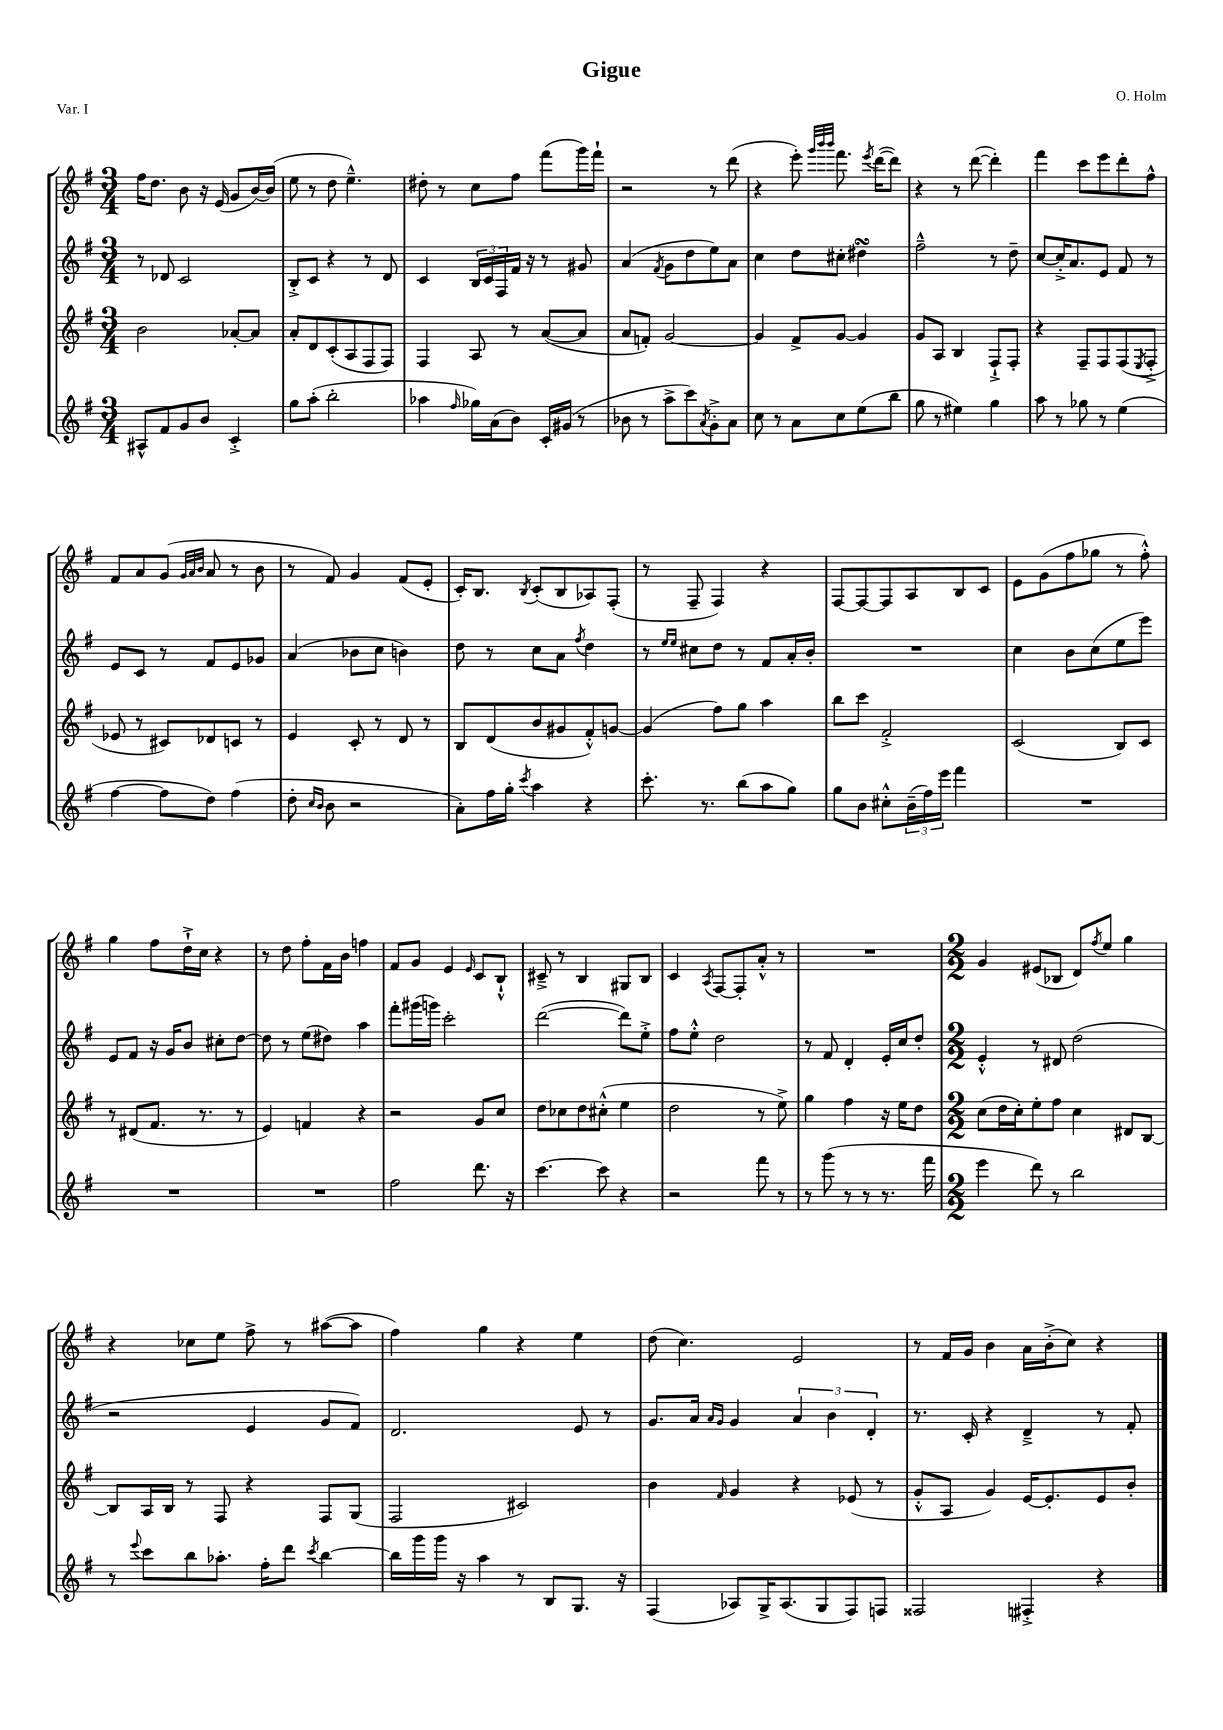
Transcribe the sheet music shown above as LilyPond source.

\header { title = "Gigue" composer = "O. Holm" piece = "Var. I" }
<<
\new StaffGroup <<
\new Staff = "s0" {
    \clef treble \key g \major \numericTimeSignature \time 3/4
    fis''16 d''8. b'8 r16 e'16( g'8 b'16~) b'16( |
    e''8 r8 d''8 e''4.---^) |
    dis''8-. r8 c''8 fis''8 fis'''8( g'''16) fis'''16-! |
    r2 r8 d'''8( |
    r4 e'''8-.) \grace { g'''32 b'''32 b'''32 } fis'''8. \acciaccatura { e'''8 } d'''16~( d'''8) |
    r4 r8 d'''8~( d'''4-.) |
    fis'''4 c'''8 e'''8 d'''8-. fis''8-^ |
    fis'8 a'8 g'8( \grace { g'32 a'32 b'32 } a'8 r8 b'8 |
    r8 fis'8) g'4 fis'8( e'8-. |
    c'16-.) b8. \acciaccatura { b8 } c'8-.( b8 aes8) fis8-.( |
    r8 fis8-- fis4) r4 |
    fis8~ fis8~ fis8 a8 b8 c'8 |
    e'8 g'8( fis''8 ges''8 r8 fis''8-.-^) |
    g''4 fis''8 d''16-!-> c''16 r4 |
    r8 d''8 fis''8-. fis'16 b'16 f''4 |
    fis'8 g'8 e'4 \grace { e'16 } c'8 b8-!-^ |
    cis'8---> r8 b4 gis8 b8 |
    c'4 \acciaccatura { a8 } fis8~ fis8-. a'8-.-^ r8 |
    R2. |
    \numericTimeSignature \time 2/2 g'4 eis'8( bes8 d'8) \acciaccatura { fis''8 } e''8 g''4 |
    r4 ces''8 e''8 fis''8-> r8 ais''8~( ais''8 |
    fis''4) g''4 r4 e''4 |
    d''8( c''4.) e'2 |
    r8 fis'16 g'16 b'4 a'16 b'16-.->( c''8) r4 \bar "|." |
}
\new Staff = "s1" {
    \clef treble \key g \major \numericTimeSignature \time 3/4
    r8 des'8 c'2 |
    b8-.-> c'8 r4 r8 d'8 |
    c'4 \tuplet 3/2 { b16 c'16 fis16 } fis'16 r16 r8 gis'8 |
    a'4( \acciaccatura { fis'8 } g'8 d''8 e''8) a'8 |
    c''4 d''8 cis''8-. dis''4\turn |
    fis''2---^ r8 d''8-- |
    c''8~ c''16-.-> a'8. e'8 fis'8 r8 |
    e'8 c'8 r8 fis'8 e'8 ges'8 |
    a'4( bes'8 c''8 b'4) |
    d''8 r8 c''8 a'8 \acciaccatura { fis''8 } d''4 |
    r8 \grace { e''16 e''16 } cis''8 d''8 r8 fis'8 a'16-. b'16-. |
    R2. |
    c''4 b'8 c''8( e''8 e'''8) |
    e'8 fis'8 r16 g'16 b'8 cis''8-. d''8~ |
    d''8 r8 e''8( dis''8) a''4 |
    fis'''8-. gis'''16( g'''16) c'''2-. |
    d'''2~( d'''8) e''8-.-> |
    fis''8 e''8-.-^ d''2 |
    r8 fis'8 d'4-. e'16-. c''16 d''8-. |
    \numericTimeSignature \time 2/2 e'4-.-^ r8 dis'8 d''2( |
    r2 e'4 g'8 fis'8) |
    d'2. e'8 r8 |
    g'8. a'16 \grace { a'16 g'16 } g'4 \tuplet 3/2 { a'4 b'4 d'4-. } |
    r8. c'16-. r4 d'4---> r8 fis'8-. \bar "|." |
}
\new Staff = "s2" {
    \clef treble \key g \major \numericTimeSignature \time 3/4
    b'2 aes'8~-. aes'8 |
    a'8-. d'8 c'8-.( a8 fis8 fis8) |
    fis4 a8 r8 a'8~( a'8 |
    a'8 f'8-.) g'2~ |
    g'4 fis'8-> g'8~ g'4 |
    g'8 a8 b4 fis8-!-> fis8-. |
    r4 fis8-- fis8 fis8( \acciaccatura { e8 } fis8-.-> |
    ees'8 r8 cis'8) des'8 c'8 r8 |
    e'4 c'8-. r8 d'8 r8 |
    b8 d'8( b'8 gis'8 fis'8-.-^) g'8~ |
    g'4( fis''8) g''8 a''4 |
    b''8 c'''8 fis'2-.-> |
    c'2( b8) c'8 |
    r8 dis'8( fis'8. r8. r8 |
    e'4) f'4 r4 |
    r2 g'8 c''8 |
    d''8 ces''8 d''8 cis''8-.-^( e''4 |
    d''2 r8 e''8->) |
    g''4 fis''4 r16 e''16 d''8 |
    \numericTimeSignature \time 2/2 c''8( d''16 c''16-.) e''8-. fis''8 c''4 dis'8 b8~ |
    b8 a16 b16 r8 fis8 r4 fis8 g8( |
    fis2 cis'2) |
    b'4 \grace { fis'16 } g'4 r4 ees'8( r8 |
    g'8-.-^ a8 g'4) e'16~ e'8.-. e'8 b'8-. \bar "|." |
}
\new Staff = "s3" {
    \clef treble \key g \major \numericTimeSignature \time 3/4
    ais8-^ fis'8 g'8 b'8 c'4-.-> |
    g''8 a''8-.( b''2-. |
    aes''4 \grace { fis''16 } ges''16) a'16( b'8) c'16-. gis'16( r8 |
    bes'8 r8 a''8-> c'''8) \acciaccatura { a'8 } g'8-.-> a'8 |
    c''8 r8 a'8 c''8 e''8( b''8 |
    g''8 r8 eis''4) g''4 |
    a''8 r8 ges''8 r8 e''4( |
    fis''4~ fis''8 d''8) fis''4( |
    d''8-. \grace { c''16 b'16 } b'8 r2 |
    a'8-.) fis''16 g''16-. \acciaccatura { c'''8 } a''4 r4 |
    c'''8.-. r8. b''8( a''8 g''8) |
    g''8 b'8 cis''8-.-^ \tuplet 3/2 { b'16--( fis''16) e'''16 } fis'''4 |
    R2. |
    R2. |
    R2. |
    fis''2 d'''8. r16 |
    c'''4.~ c'''8 r4 |
    r2 fis'''8 r8 |
    r8 g'''8( r8 r8 r8. fis'''16 |
    \numericTimeSignature \time 2/2 e'''4 d'''8) r8 b''2 |
    r8 \appoggiatura { e'''8 } c'''8 b''8 aes''8.-. fis''16-. d'''8 \acciaccatura { c'''8 } b''4~ |
    b''16 g'''16 g'''16 r16 a''4 r8 b8 g8. r16 |
    fis4( aes8) g16-> aes8.( g8 fis8) f8 |
    fisis2 fis4-.-> r4 \bar "|." |
}
>>
>>
\layout { \context { \Score \remove "Bar_number_engraver" } }
